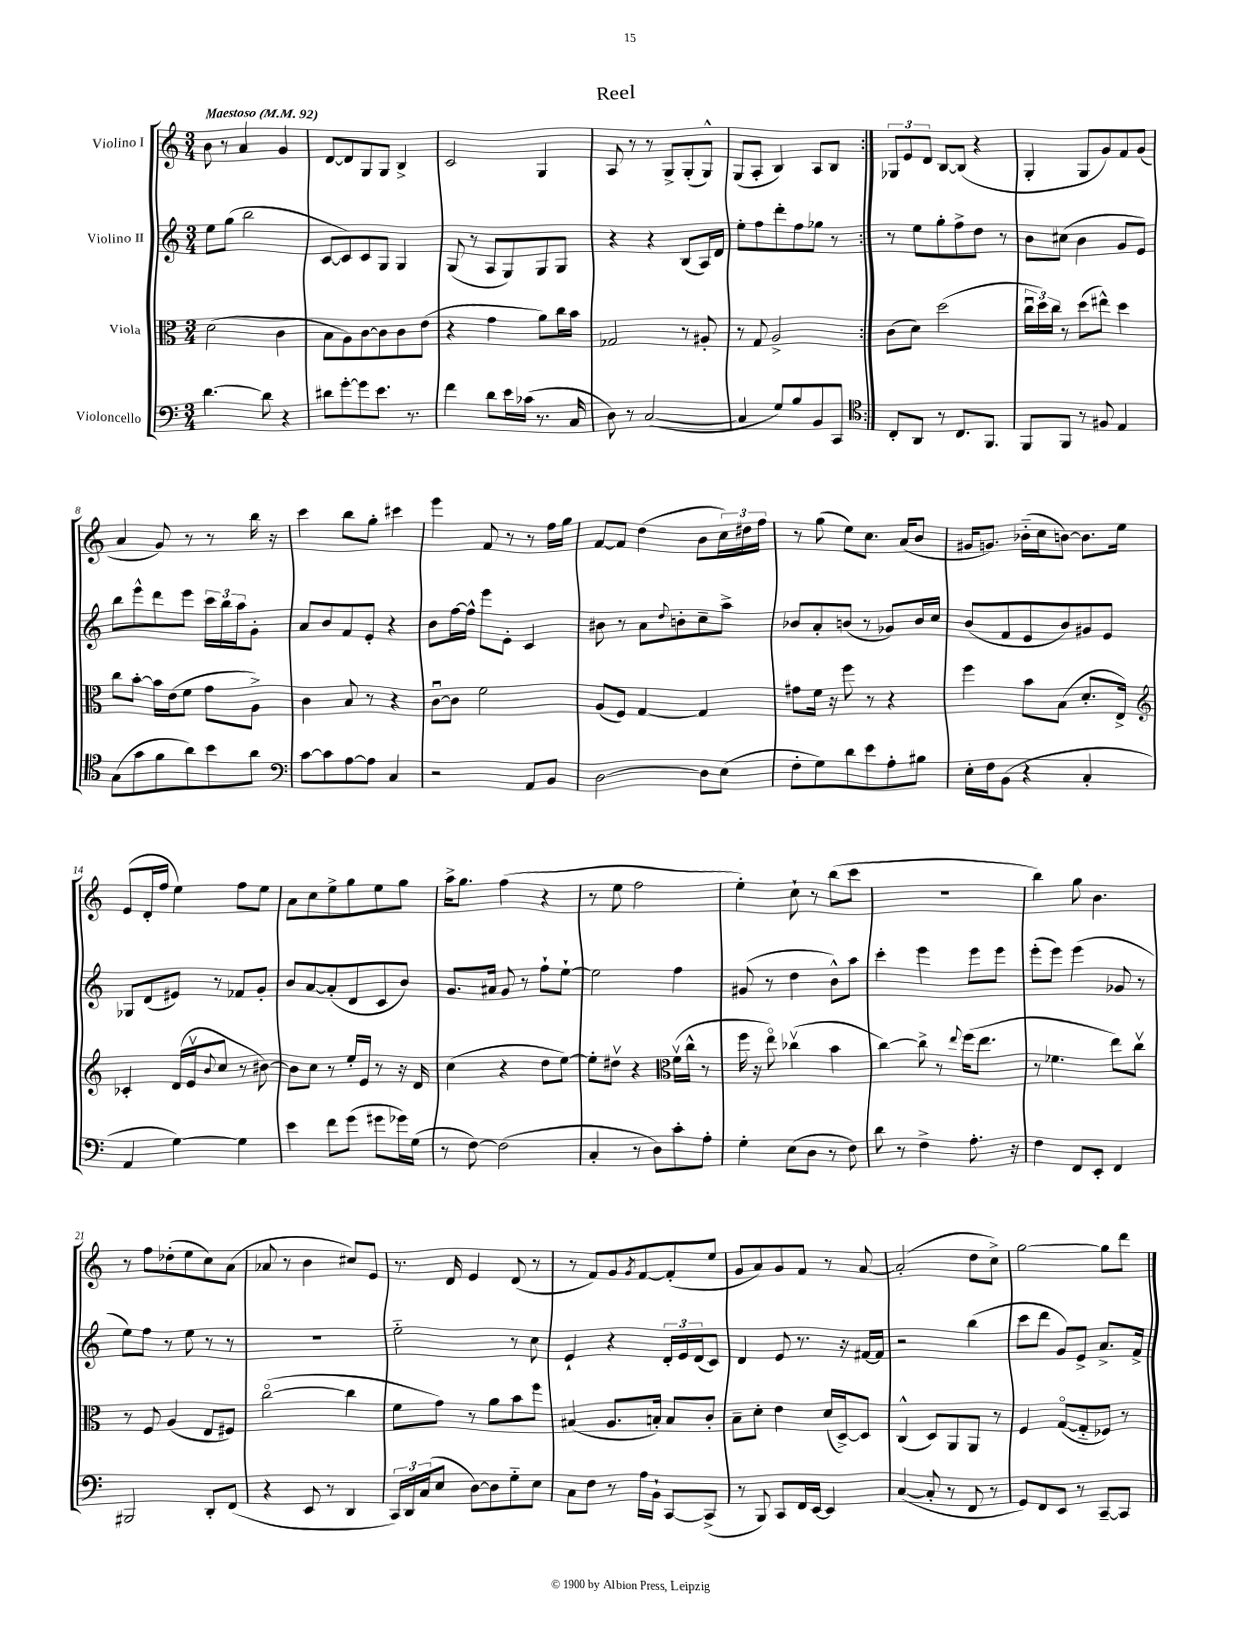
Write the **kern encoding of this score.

**kern	**kern	**kern	**kern
*part4	*part3	*part2	*part1
*staff4	*staff3	*staff2	*staff1
*I"Violoncello	*I"Viola	*I"Violino II	*I"Violino I
*clefF4	*clefC3	*clefG2	*clefG2
*k[]	*k[]	*k[]	*k[]
*M3/4	*M3/4	*M3/4	*M3/4
*MM92	*MM92	*MM92	*MM92
=1	=1	=1	=1
!	!	!	!LO:TX:a:B:t=Maestoso
[4.d\	(2d\	8ee\L	8b\
.	.	(8gg\J	8r
.	.	2bb\	4a/
8d\]	.	.	.
4r	4c\	.	4g/
=2	=2	=2	=2
8d#X\L	8B\L	[8c/L	[8d/L
[8g'\	8A\)	8c/])	8d/]
8g\]	[8c\	8c/	8G/
8.e\J	8c\]	8G/J	8G/J
.	8c\	4G/	4B^/
8.r	.	.	.
.	(8e\J	.	.
=3	=3	=3	=3
4f\	4r	(8G/	2c/
.	.	8r	.
8d\L	4g\	8A/L	.
16e\L	.	8G/)	.
(16c-X\JJ	.	.	.
8.r	8a\L)	8G/	4G/
.	16cc\L	8G/J	.
16C/	16b\JJ	.	.
=4	=4	=4	=4
8D\)	2G-X/	4r	8A/
8r	.	.	8r
([2C/	.	4r	8r
.	.	.	8G^/L
.	8r	(8B/L	(8G'/
.	8A#X'/	16A/L)	8G^^/J)
.	.	16d/JJ	.
=5	=5	=5	=5
4C/]	8r	8ee'\L	(8G/L
.	8G/	8ff\	8A'/J
8G/L)	2A^/	8ddd'\	4B/)
8B/	.	8ff\	.
8BB/	.	8gg-X\J	8A/L
8CC/J	.	8r	8B/J
=6:|!	=6:|!	=6:|!	=6:|!
*clefC4	*	*	*
8C'/L	(8c\L	8r	12G-X/L
.	.	.	12e/
8AA/J	8d\J)	8ee\L	.
.	.	.	12d/J
8r	(2dd\	8gg'\	[8B/L
8.C/L	.	8ff^\	(8B/J]
.	.	8dd\J	4r
8.FF/J	.	.	.
.	.	8r	.
=7	=7	=7	=7
8FF/L	24ccu\LL	8b\L	4G'/
.	24dd\)	.	.
.	24cc\JJ	.	.
8FF/J	8r	(8cc#X\J	.
8r	(8dd\L	4b\	8G/L
8F#X/	8ee#X^^\J)	.	8g/)
4E/	4dd\	8g/L	8f/
.	.	8e/J)	(8g/J
!!LO:LB:g=z
=8	=8	=8	=8
(8G\L	8cc\L	8bb\L	4a/
8g\	[8b'\J	8eee^^\	.
8f\	16b\LL]	8ddd\	8g/)
.	(16e\J	.	.
8a\)	8f\J	8eee\J	8r
8b\	8g\L	24ccc\LL	8r
.	.	24bb\	.
.	.	24aa\J	.
8a\J	8A^\J)	8g'\J	16bb\
.	.	.	16r
=9	=9	=9	=9
*clefF4	*	*	*
[8c\L	4c\	8a/L	4ccc\
8c\]	.	8b/	.
[8A\	8B/	8f/	8bb\L
8A\J]	8r	8e'/J	8gg'\J
4C/	4r	4r	4ccc#X\
=10	=10	=10	=10
2r	[8cu\L	8b\L	4eee\
.	8c\J]	[16ff\L	.
.	.	16ff^^\JJ]	.
.	2f\	8eee\L	8f/
.	.	8e'\J	8r
8AA/L	.	4c/	8r
8BB/J	.	.	16ff\LL
.	.	.	16gg\JJ
=11	=11	=11	=11
[2D\	(8A/L	8b#X\	[8f/L
.	8F/J)	8r	8f/J]
.	[4G/	8a\L	(4dd\
.	.	8qqdd/	.
.	.	8bn'\	.
8D\L]	4G/]	8cc~\	8b\L
(8E\J	.	8aa^\J	24cc\L)
.	.	.	24dd#X\
.	.	.	24ff\JJ
=12	=12	=12	=12
8F'\L	8g#X\L	8b-X/L	8r
8G\)	16f\Jk	8a'/	(8gg\
.	16r	.	.
8d\	8ff\	(8bn/J	8ee\L)
8e\	8r	8r	8.cc\J
8A'\	4r	8g-X/L)	.
.	.	.	(16a/KL
8B#X\J	.	16b/L	8b/J
.	.	16cc/JJ	.
=13	=13	=13	=13
16E'\LL	4ff\	(8b/L	16g#X/KL
16F\J	.	.	8.gn/J)
(8BB\J	.	8f/	.
4r	8b\L	8e/	(16b-X\LL
.	.	.	16cc\J
.	(8B\J	8b/)	[8bn\J)
4C'/	8.d'/L	8g#X/	8.b\L]
.	.	8e/J	.
.	16E^/Jk)	.	16ee\Jk
!!LO:LB:g=z
=14	=14	=14	=14
*	*clefG2	*	*
4AA/	4c-X'/	8G-X/L	(8e/L
.	.	(8d/	16d'/L
.	.	.	16ff/JJ
[4G\)	(16d/LL	8e#X/J)	4ee\)
.	16ev/J	.	.
.	8qqb/	.	.
.	8cc/J	8r	.
4G\]	8r	8f-X/L	8ff\L
.	[8b#X\)	8g'/J	8ee\J
=15	=15	=15	=15
4e\	8b#\L]	8b/L	8a\L
.	8cc\J	[8a/	8cc\
8f\L	8r	(8a'/]	8ee^\
(8g\J	16ee'/LL	8d/	8gg\
.	16e/JJ	.	.
8g#X\L	8r	8c/	8ee\
16g-X\L)	16r	8b/J)	8gg\J
(16G\JJ	16d/	.	.
=16	=16	=16	=16
8r	(4cc\	8.g/L	16aa^\KL
.	.	.	8.gg\J
[8F\)	.	.	.
.	.	16a#X/Jk	.
(2F\]	4r	8g/	(4ff\
.	.	8r	.
.	8dd\L	8ff`\L	4r
.	[8ee\J)	[8ee`\J	.
=17	=17	=17	=17
4C'/	8ee'\L]	2ee\]	8r
.	8dd#Xv\J	.	8ee\
8r	4r	.	2ff\
8D\L)	.	.	.
*	*clefC3	*	*
8c'\	(16fv\LL	4ff\	.
.	16cc^^\JJ	.	.
8A'\J	8r	.	.
=18	=18	=18	=18
4G'\	16ff\	(8g#X/	4ee'\)
.	16r	.	.
.	8ee\)	8r	.
(8E\L	(4cc-Xv\	4dd\	8cc`\
8D\J	.	.	8r
8r	4b\	8b^^\L)	(8bb\L
8F\)	.	8aa\J	8ccc\J
=19	=19	=19	=19
8d\	[4cc\)	4ccc'\	2.r
8r	.	.	.
4F^\	8cc^\]	4eee\	.
.	8r	.	.
.	8qqee/	.	.
8.A'\	(16ff\KL	8eee\L	.
.	8.ee\J	.	.
.	.	8eee\J	.
16r	.	.	.
=20	=20	=20	=20
4F\	8r	(8eee'\L	4bb\)
.	4.f-X\	8eee\J)	.
8FF/L	.	(4eee\	8gg\
8EE'/J	.	.	4.b\
4FF/	8ee\L)	8g-X/	.
.	8ccv\J	8r	.
!!LO:LB:g=z
=21	=21	=21	=21
2BBB#X/	8r	8ee\L)	8r
.	8F/	8ff\J	8ff\L
.	(4A/	8r	(8dd-X'\
.	.	8ee\	8ee\
8DD'/L	8E/L	8r	8cc\)
(8FF/J	8F#X/J)	8r	(8a\J
=22	=22	=22	=22
4r	([2cc\	2.r	8a-X/
.	.	.	8r
8EE/	.	.	4b\
8r	.	.	.
4DD/	4cc\]	.	8cc#X/L)
.	.	.	8e/J
=23	=23	=23	=23
24CC/LL)	8f\L	2ee\	8.r
24DD/	.	.	.
(24C/J	.	.	.
8E/J	8g\J)	.	.
.	.	.	16d/
[8D\L)	8r	.	4e/
8D\]	8a\L	.	.
8G\	8b\	8r	(8d/
8E\J	8ff\J	8cc\	8r
=24	=24	=24	=24
8C\L	(4B#X/	4e`/	8r
8F\J	.	.	8f/L)
8r	8.A/L	4r	8g/
.	.	.	8qg/
16A\LL	.	.	[8f/
16BB`\JJ	16Bn'/Jk)	.	.
[8CC/L	8B/L	24d'/LL	(8f'/]
.	.	24e/	.
.	.	(24d/J	.
(8CC^/J]	8c'/J	8c/J)	8ee/J
=25	=25	=25	=25
8r	8B~\L	4d/	8g/L
8BBB/)	8d'\J	.	8a/)
8CC/L	4e\	8e/	8g/
16FF/L	.	8.r	8f/J
[16EE/JJ	.	.	.
4EE/]	(16d/LL	.	8r
.	[16D^/J)	16r	.
.	8D/J]	[16f#X/LL	[8a/
.	.	16f#/JJ]	.
=26	=26	=26	=26
([4C/	(4C^^/	2r	(2a'/]
8C'/]	8D/L)	.	.
8r	8AA/	.	.
8FF/	8AA/J	(4bb\	8dd\L
8r	8r	.	8cc^\J)
=27	=27	=27	=27
8GG/L)	4F/	8ccc\L	[2gg\
8FF/	.	8ddd\J	.
8EE/J	([8G/L	8g/L)	.
8r	8G/]	8e^/J	.
[8CC~/L	8F-X/J)	8.a^/L	8gg\L]
8CC/J]	8r	.	8ddd\J
.	.	16f^/Jk	.
==	==	==	==
*-	*-	*-	*-
